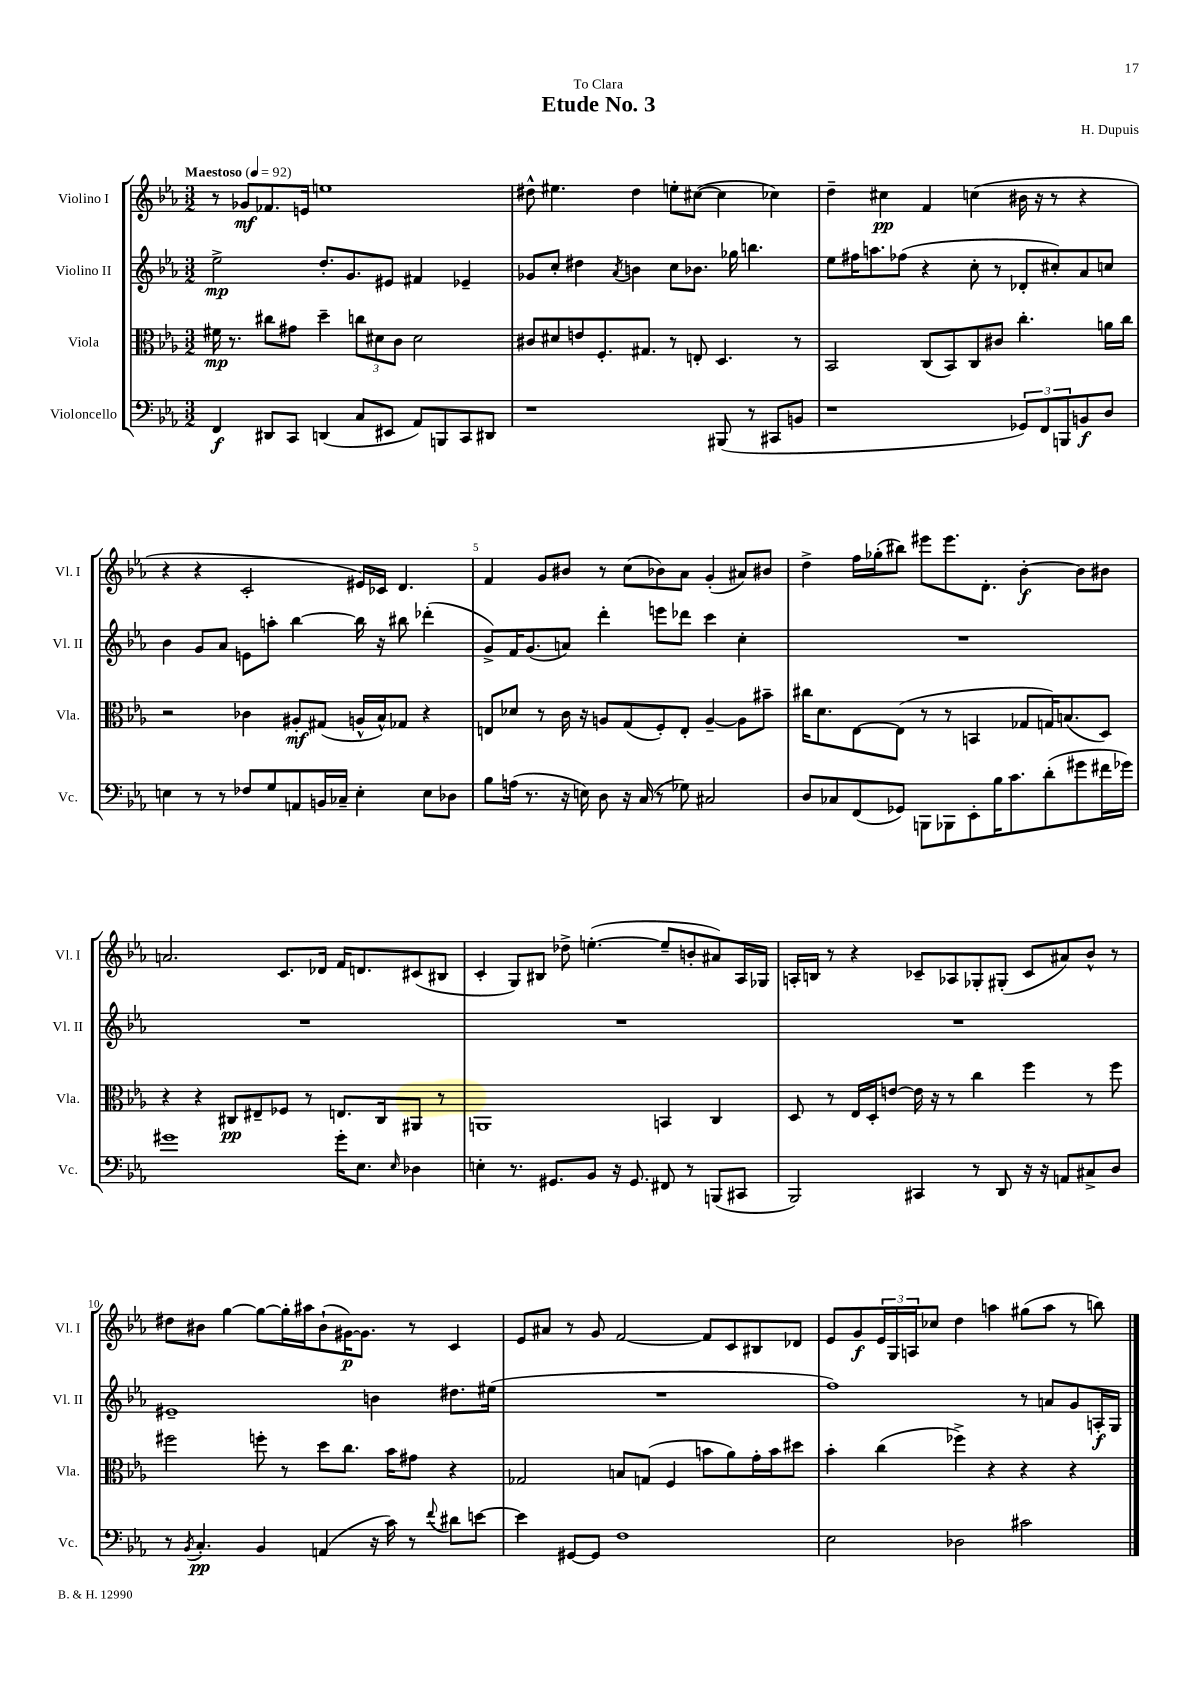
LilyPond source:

\header { title = "Etude No. 3" composer = "H. Dupuis" dedication = "To Clara" }
<<
\new StaffGroup <<
\new Staff = "s0" \with { instrumentName = "Violino I" shortInstrumentName = "Vl. I" } {
    \clef treble \key ees \major \numericTimeSignature \time 3/2 \tempo "Maestoso" 4 = 92
    r8 ges'8\mf fes'8. e'16 e''1 |
    dis''8-^ eis''4. dis''4 e''8-. cis''8~( cis''4 ces''4) |
    d''4-- cis''4\pp f'4 c''4( bis'16 r16 r8 r4 |
    r4 r4 c'2-. eis'16) ces'16 d'4. |
    f'4 g'8 bis'8 r8 c''8( bes'8) aes'8 g'4-.( ais'8) bis'8 |
    d''4-> f''16 ges''16-.( bis''8) eis'''8 eis'''8. d'8.-. bes'4~-.\f bes'8 bis'8 |
    a'2. c'8. des'16 f'16 d'8. cis'8( bis8 |
    c'4-. g8) bis8 des''8-> e''4.~-.( e''8-- b'8-. ais'8) aes16 ges16 |
    a16-. b16 r8 r4 ces'8-- aes8 ges8-. gis8-.( ces'8 ais'8) bes'8-^ r8 |
    dis''8 bis'8 g''4~ g''8~ g''16-. ais''16 bis'8-!( gis'16~\p) gis'8. r8 c'4 |
    ees'8 ais'8 r8 g'8 f'2~ f'8 c'8 bis8 des'8 |
    ees'8 g'8\f \tuplet 3/2 { ees'16 g16 a16 } ces''8 d''4 a''4 gis''8( a''8 r8 b''8) \bar "|." |
}
\new Staff = "s1" \with { instrumentName = "Violino II" shortInstrumentName = "Vl. II" } {
    \clef treble \key ees \major \numericTimeSignature \time 3/2
    ees''2->\mp d''8.-. g'8. eis'8 fis'4 ees'4-- |
    ges'8 c''8-. dis''4 \acciaccatura { aes'8 } b'4 c''8 bes'8. ges''16 b''4. |
    ees''8 fis''16 a''8. fes''8( r4 c''8-. r8 des'8-. cis''8-.) aes'8 c''8 |
    bes'4 g'8 aes'8 e'8 a''8-. bes''4~ bes''16 r16 bis''8 des'''4-.( |
    g'8->) f'16 g'8.( a'8) d'''4-. e'''8 des'''8 c'''4 c''4-. |
    R1. |
    R1. |
    R1. |
    R1. |
    eis'1-- b'4 dis''8. eis''16( |
    R1. |
    f''1) r8 a'8 g'8 a16-.\f g16 \bar "|." |
}
\new Staff = "s2" \with { instrumentName = "Viola" shortInstrumentName = "Vla." } {
    \clef alto \key ees \major \numericTimeSignature \time 3/2
    fis'16\mp r8. cis''8 gis'8 d''4-- \tuplet 3/2 { c''8 dis'8 c'8 } dis'2 |
    cis'8 dis'8 e'8 f8.-. gis8. r8 e8-. d4. r8 |
    bes,2 c8( bes,8) c8 cis'8 c''4.-. a'16 c''16 |
    r2 ces'4 ais8-.\mf gis8( a16-^ bes16-^) ges8 r4 |
    e8 des'8 r8 c'16 r16 a8 g8( f8-.) e8-. a4~-- a8 bis'8-- |
    cis''16 d'8. ees8~ ees8( r8 r8 b,4 ges8 g16) b8.( d8) |
    r4 r4 cis8\pp eis8-- fes8 r8 e8. cis16 ais,8 r8 |
    a,1 b,4 c4 |
    d8 r8 ees16 d16-. e'8~ e'16 r16 r8 c''4 f''4 r8 f''8 |
    fis''2 f''8-. r8 d''8 c''8. bes'16 gis'8 r4 |
    ges2 b8 g8( f4 b'8 aes'8) g'16-. b'16 dis''8 |
    bes'4-. c''4( fes''4->) r4 r4 r4 \bar "|." |
}
\new Staff = "s3" \with { instrumentName = "Violoncello" shortInstrumentName = "Vc." } {
    \clef bass \key ees \major \numericTimeSignature \time 3/2
    f,4\f dis,8 c,8 d,4( c8 eis,8 aes,8) b,,8 c,8 dis,8 |
    r1 bis,,8( r8 cis,8 b,8 |
    r1 \tuplet 3/2 { ges,8) f,8 b,,8 } b,8\f d8 |
    e4 r8 r8 fes8 g8 a,8 b,16 ces16-- e4-. e8 des8 |
    bes8 a16( r8. r16 e16) d8 r16 c16( r8 ges8) cis2 |
    d8 ces8 f,8( ges,8) b,,8 bes,,8 ees,8-. bes16 c'8. d'8-.( gis'8 fis'16 ges'16) |
    gis'1 gis'16-. ees8. \grace { ees16 } des4 |
    e4-. r8. gis,8. bes,8 r16 gis,8. fis,8 r8 b,,8( cis,8 |
    bes,,2) cis,4 r8 d,8 r16 r16 a,8 cis8-> d8 |
    r8 \acciaccatura { bes,8 } c4.-.\pp bes,4 a,4( r16 c'16) r8 \appoggiatura { f'8 } dis'8 e'8~ |
    e'4 gis,8~ gis,8 f1 |
    ees2 des2 cis'2 \bar "|." |
}
>>
>>
\layout { \context { \Score \override BarNumber.break-visibility = ##(#f #t #t) barNumberVisibility = #(every-nth-bar-number-visible 5) } }
